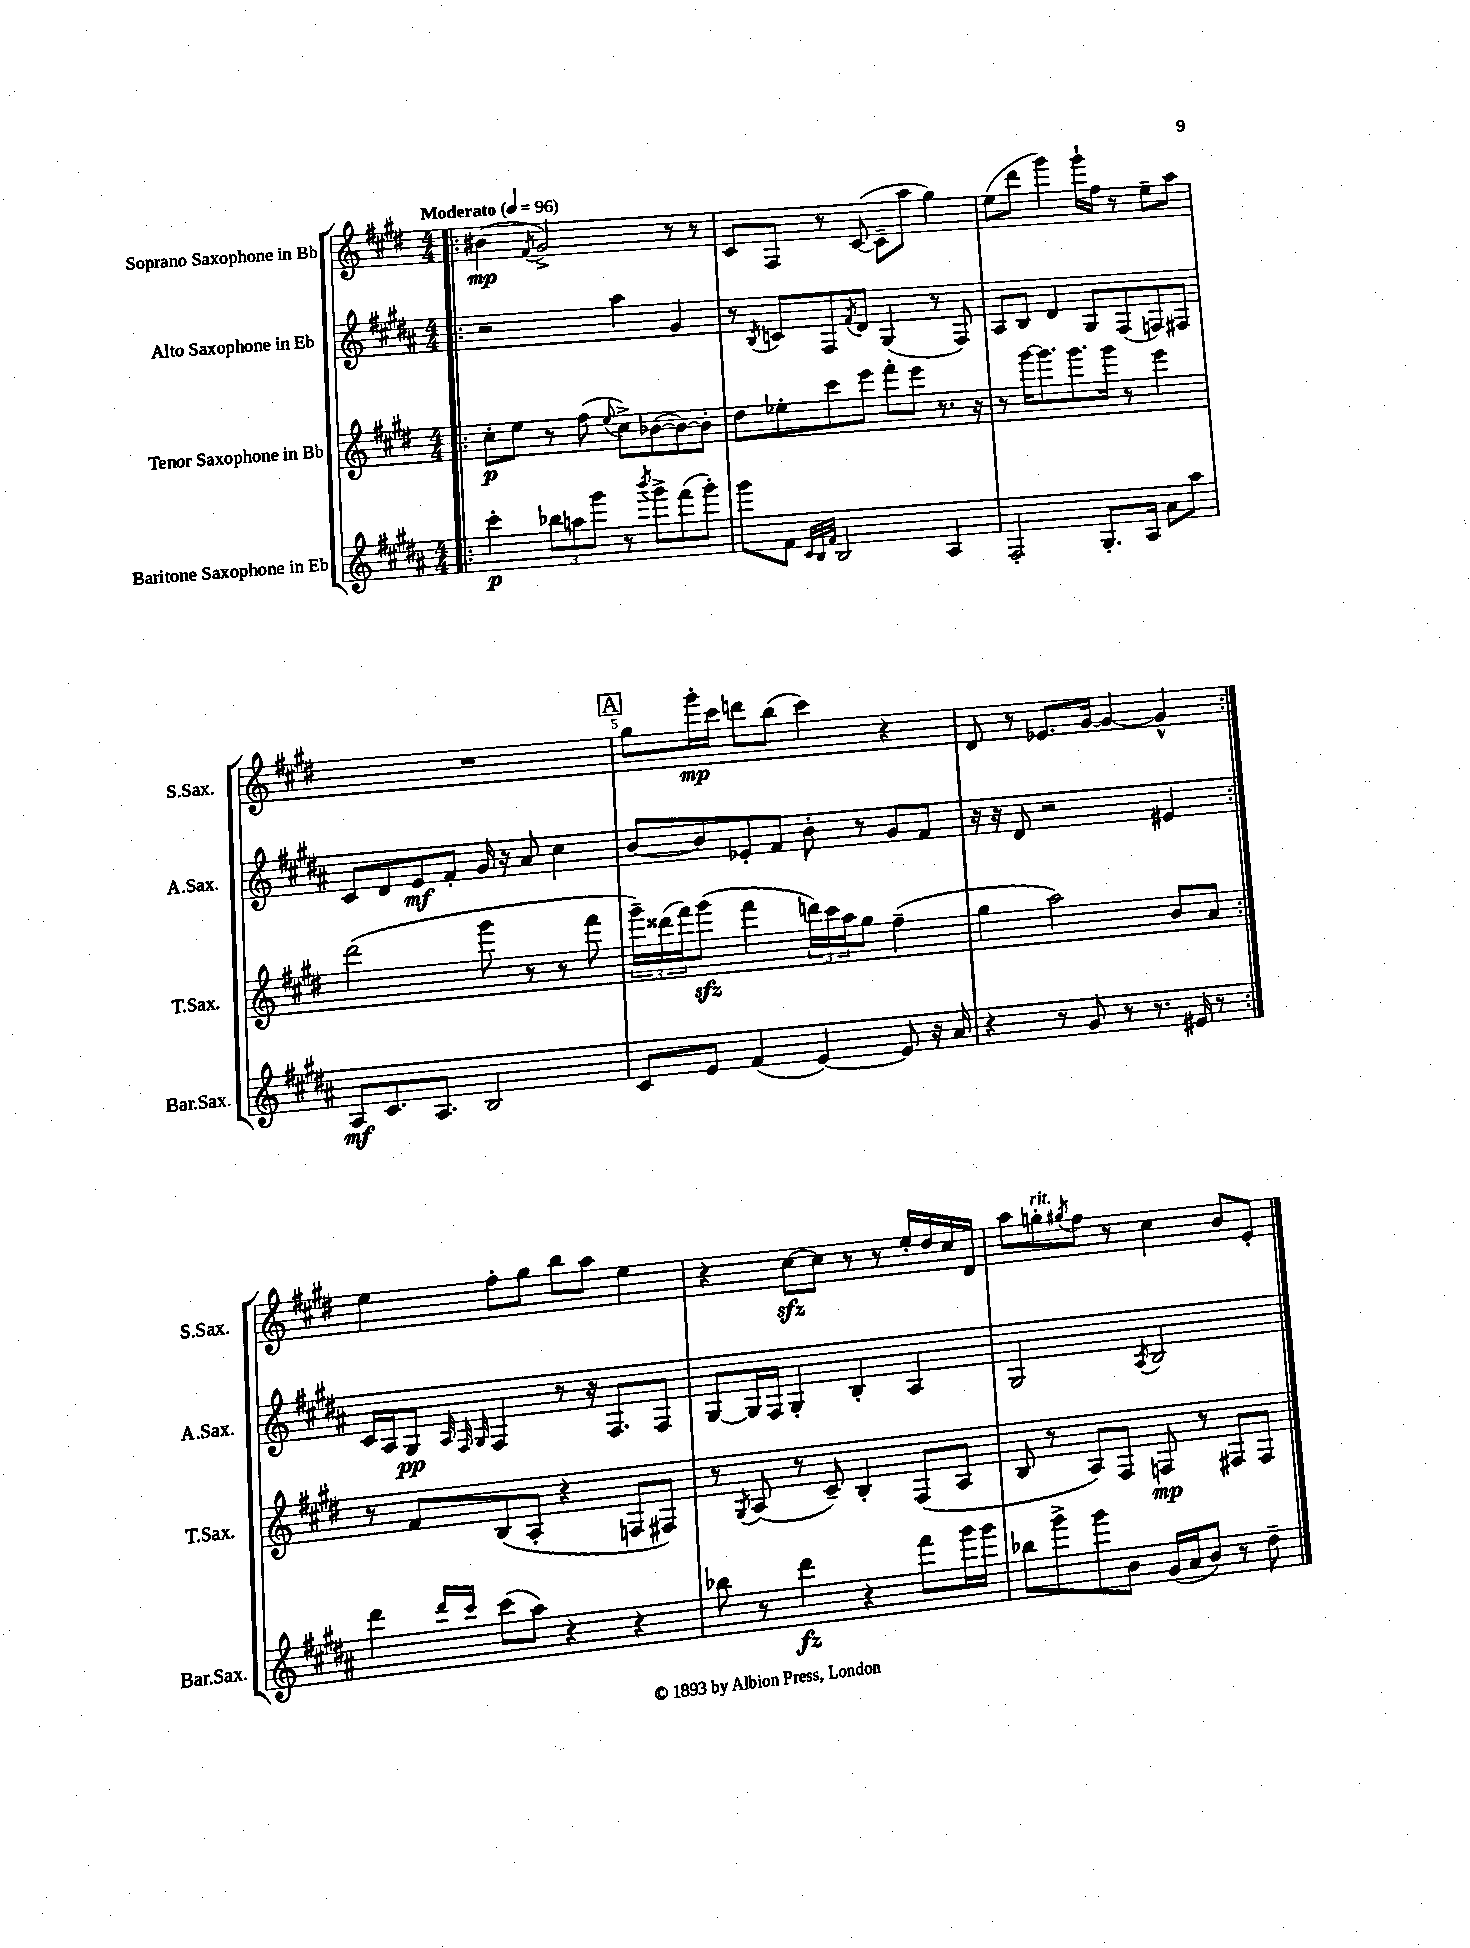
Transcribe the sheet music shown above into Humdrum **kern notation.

**kern	**kern	**kern	**kern
*staff4	*staff3	*staff2	*staff1
*clefG2	*clefG2	*clefG2	*clefG2
*k[f#c#g#d#a#]	*k[f#c#g#d#]	*k[f#c#g#d#a#]	*k[f#c#g#d#]
*M4/4	*M4/4	*M4/4	*M4/4
*MM96	*MM96	*MM96	*MM96
=!|:	=!|:	=!|:	=!|:
4ccc#'	8cc#'	2r	(4b#
.	8ee	.	.
.	.	.	8qf#
12bb-	8r	.	2g#^)
12aa	.	.	.
.	(8ff#	.	.
12ggg#	.	.	.
.	8qqee	.	.
8r	8cc#^)	4aa#	.
8qbbb	.	.	.
8ggg#^	([8b-	.	.
(8fff#	8b-_)	4g#	8r
8ggg#')	8b-']	.	8r
=	=	=	=
8ggg#	8dd#	8r	8c#
.	.	8qB	.
8f#	8ee-'	8c	8F#
32qqc#	.	.	.
32qqB	.	.	.
32qqf#	.	.	.
2B	8ccc#	8F#	8r
.	.	8qf#	.
.	8eee	8d#	([8c#
.	8fff#'	(4G#	8c#~]
.	8eee	.	8aa
4A#	8.r	8r	4gg#)
.	.	8F#)	.
.	16r	.	.
=	=	=	=
2F#'	8r	8A#	(8ee
.	[16ggg#	8B	8ddd#
.	8.ggg#]	.	.
.	.	4d#	4ggg#)
.	8.ggg#	.	.
8.G#'	.	8G#	16ggg#`
.	16ggg#	.	16ff#
.	8r	(8F#	8r
16A#	.	.	.
8a#	4eee	8F)	8ee~
8aa#	.	8F#	8aa
=	=	=	=
8A#	(2ddd#	8c#	1r
8.c#	.	8d#	.
.	.	8e	.
8.A#	.	.	.
.	.	8f#'	.
2B	8ggg#	16g#	.
.	.	16r	.
.	8r	8a#	.
.	8r	4cc#	.
.	8fff#	.	.
=	=	=	=
8c#	24ggg#~)	[8b	8gg#
.	(24ddd##	.	.
.	24fff#)	.	.
8e	(8ggg#	8b]	16ggg#'
.	.	.	16ccc#
(4f#	4fff#	8e-'	8ddd
.	.	8f#	(8bb
[4e)	24ddd)	8b'	4ccc#)
.	24ccc#	.	.
.	24aa	.	.
.	8gg#	8r	.
8e]	(4ff#~	8g#	4r
16r	.	8f#	.
16a#	.	.	.
=	=	=	=
4r	4gg#	16r	8d#
.	.	16r	.
.	.	8d#	8r
8r	2aa)	2r	8.e-
8g#	.	.	.
.	.	.	[16g#
8r	.	.	4g#_
8.r	.	.	.
.	8b	4e#	4g#^^]
16e#	.	.	.
8r	8a	.	.
=:|!	=:|!	=:|!	=:|!
4ddd#	8r	16c#	4ee
.	.	16A#	.
.	8f#	8G#	.
.	.	32qqA#	.
16qqddd#	.	32qqF#	.
16qqccc#	.	32qqG#	.
(8ccc#	(8B	4F#	8ff#'
8aa#)	8A'	.	8gg#
4r	4r	8r	8bb
.	.	16r	8aa
.	.	8.F#	.
4r	8F	.	4ee
.	8F#)	8F#	.
=	=	=	=
8bb-	8r	[8G#	4r
.	8qG#	.	.
8r	(8A	16G#]	.
.	.	16F#	.
4ddd#	8r	4G#'	[8cc#
.	8c#~)	.	8cc#]
4r	4B'	4B'	8r
.	.	.	8r
8fff#	(8F#	4A#	16ee'
.	.	.	16dd#
16ggg#	8A	.	16cc#
16ggg#	.	.	16d#
=	=	=	=
8bb-	8B	2G#	8aa
8ggg#^	8r	.	8gg'
.	.	.	8qgg#
8ggg#	8A)	.	8ff#
8b	8F#	.	8r
.	.	8qA#	.
(16g#	8F	2B	4cc#
16a#	.	.	.
8b)	8r	.	.
8r	8F#	.	8b
8dd#~	8F#	.	8e'
==	==	==	==
*-	*-	*-	*-
